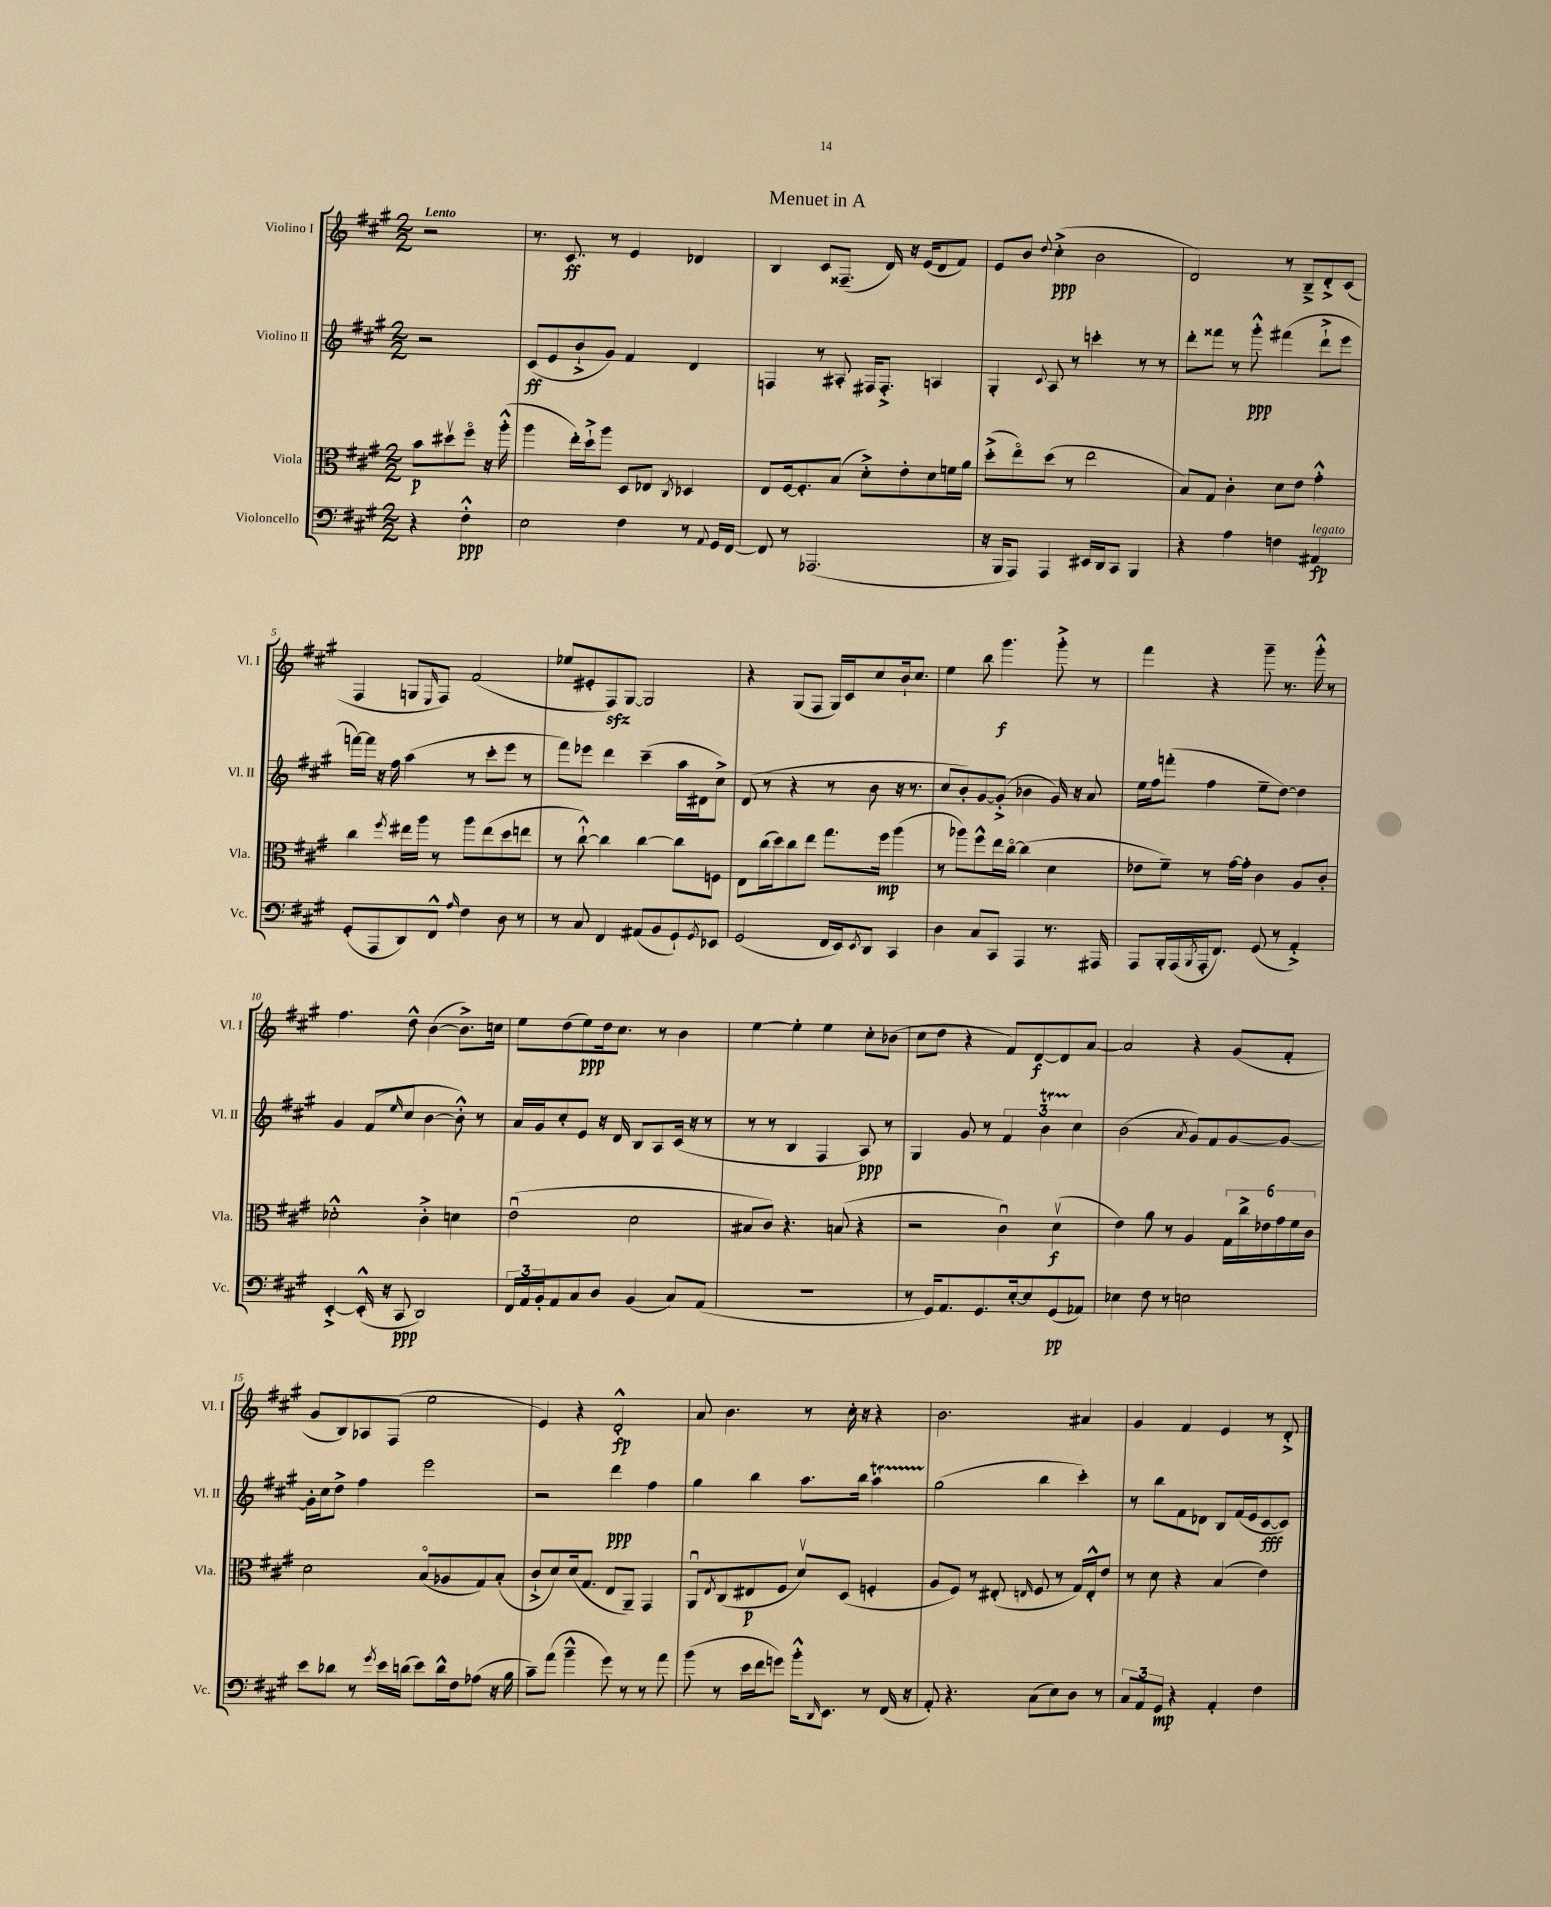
\header { title = "Menuet in A" }
<<
\new StaffGroup <<
\new Staff = "s0" \with { instrumentName = "Violino I" shortInstrumentName = "Vl. I" } {
    \clef treble \key a \major \numericTimeSignature \time 2/2 \partial 2 \tempo "Lento"
    r2 |
    r8. cis'8.\ff r8 e'4 des'4 |
    b4 cis'8 fisis8.--( d'16) r16 e'16( d'8 fis'8) |
    e'8 b'8 \appoggiatura { d''8 } cis''4-.->\ppp( b'2 |
    d'2) r8 b8---> d'8-.-> cis'8( |
    fis4 g8 \grace { e16 } fis8) fis'2( |
    ees''8 eis'8-. fis8\sfz) gis8~ gis2 |
    r4 gis8( fis8 gis16) cis'16 cis''8 b'16-! cis''8. |
    e''4 b''8 gis'''4.\f gis'''8-.-> r8 |
    fis'''4 r4 gis'''8-- r8. gis'''16-.-^ r8 |
    fis''4. d''8-^ b'4~( b'8.->) c''16 |
    e''8 d''8( e''8\ppp) d''16 cis''8. r8 b'4 |
    e''4~ e''4-. e''4 cis''8-. bes'8( |
    cis''8 d''8 r4 fis'8) d'8~\f d'8 a'8~ |
    a'2 r4 gis'8( fis'8-. |
    gis'8 b8) aes8 fis8( e''2 |
    e'4) r4 d'2-.-^\fp |
    a'8 b'4. r8 cis''16-. r16 r4 |
    b'2. ais'4 |
    gis'4 fis'4 e'4 r8 d'8-.-> \bar "|." |
}
\new Staff = "s1" \with { instrumentName = "Violino II" shortInstrumentName = "Vl. II" } {
    \clef treble \key a \major \numericTimeSignature \time 2/2 \partial 2
    r2 |
    cis'8\ff( e'8 b'8-!-> gis'8) fis'4 d'4 |
    f4 r8 ais8-. fis16 fis8.-.-> a4 |
    gis4-. \appoggiatura { cis'8 } a8 r8 c'''4-. r8 r8 |
    d'''8-. fisis'''8 r8 gis'''8-.-^\ppp fis'''4( d'''8-!-> e'''8 |
    f'''16~) f'''16 r16 fis''16 a''4( r8 cis'''8-. e'''8 r8 |
    fis'''8) ees'''8 d'''4 cis'''4--( a''16 dis'16 cis''8->) |
    d'8( r8 r4 r8 b'8 r16 r8. |
    cis''8 b'8-.) gis'8~ gis'8-.->( bes'4 gis'16) r16 a'8 |
    e''16 fis''16 f'''8-.( fis''4 e''8-- d''8~) d''4 |
    gis'4 fis'8( \grace { e''16 } cis''8 b'4~ b'8-.-^) r8 |
    a'16 gis'16 cis''8-. e'8 r16 d'16 b8 a8 cis'16( r16 r8 |
    r8 r8 b4 fis4 a8\ppp) r8 |
    gis4 gis'8 r8 \tuplet 3/2 { fis'4 b'4\startTrillSpan cis''4\stopTrillSpan } |
    b'2( \acciaccatura { a'8 } gis'8) fis'8 gis'8~ gis'8~ |
    gis'16-. cis''16 d''8-> fis''4 e'''2 |
    r2 d'''4\ppp fis''4 |
    gis''4 b''4 a''8. b''16 a''4\startTrillSpan |
    gis''2\stopTrillSpan( b''4 cis'''4-.) |
    r8 b''8 fis'8 des'8 b8 fis'16( e'16 cis'8~\fff cis'8) \bar "|." |
}
\new Staff = "s2" \with { instrumentName = "Viola" shortInstrumentName = "Vla." } {
    \clef alto \key a \major \numericTimeSignature \time 2/2 \partial 2
    b'8\p dis''8\upbow fis''8\flageolet r16 a''16-.-^( |
    a''4 e''16-.) d''16-!-> a''8 d8 ees8 \acciaccatura { cis8 } des4 |
    e8 fis16~ fis8.-. b8( d'8-.->) e'8-. d'8 f'16 a'16 |
    d''8-.->( e''8\flageolet) d''8( r8 e''2 |
    b8) gis8 cis'4-. d'8 e'8 gis'4-.-^ |
    cis''4 \acciaccatura { fis''8 } eis''16 a''16 r8 a''8 eis''8( d''8 e''8 |
    r8 cis''8~-!-^) cis''4 cis''4~ cis''8 f8 |
    e8 cis''16( d''16) cis''8 e''8 gis''8. fis''16\mp a''4( |
    r8 aes''8) fis''8-^ e''16 cis''16~\flageolet cis''4( d'4 |
    ees'8 fis'8--) r8 gis'16~ gis'16-. cis'4 a8 cis'8-. |
    des'2-.-^ cis'4-.-> d'4 |
    e'2\downbow( d'2 |
    bis8 cis'8) r4. b8( r4 |
    r2 cis'4\downbow) d'4\upbow\f( |
    e'4) a'8 r8 a4 \tuplet 6/4 { gis16 cis''16-> ees'16 gis'16 fis'16 cis'16 } |
    d'2 b8\flageolet( aes8 gis8) b8-.( |
    cis'8-!-> d'8) d'16( gis8. e8 a,8--) gis,4 |
    a,8\downbow \acciaccatura { e8 } cis8( eis8\p fis8 d'8\upbow) d8( f4-. |
    a8 fis8) r8 eis8-.( \grace { e16 } fis8 r8 gis16) e16-.-^ e'8 |
    r8 d'8 r4 b4( e'4) \bar "|." |
}
\new Staff = "s3" \with { instrumentName = "Violoncello" shortInstrumentName = "Vc." } {
    \clef bass \key a \major \numericTimeSignature \time 2/2 \partial 2
    r4 fis4-.-^\ppp |
    e2 fis4 r8 \appoggiatura { a,8 } gis,16 fis,16~ |
    fis,8 r8 aes,,2.( |
    r16 b,,16 a,,8) a,,4 eis,16 d,16 cis,8 b,,4 |
    r4 a4 f4 ais,4\fp^\markup { \italic "legato" } |
    gis,8-.( a,,8 d,8) fis,8-^ \grace { a16 } fis4 d8 r8 |
    r8 cis8 fis,4 ais,8( b,8 gis,8-!) \acciaccatura { gis,8 } ees,8 |
    gis,2( fis,16 e,16) \acciaccatura { e,8 } d,8 cis,4 |
    d4 cis8 cis,8 a,,4 r8. ais,,16 |
    a,,8 b,,16-. a,,16( \acciaccatura { b,,8 } a,,16-. fis,8.) gis,8( r8 a,4-.->) |
    e,4~-.-> e,16-.-^( r16 cis,8\ppp d,2) |
    \tuplet 3/2 { fis,16 a,16 b,16-. } a,8 cis8 d8 b,4( cis8) a,8( |
    R1 |
    r8 gis,16) a,8. gis,8. e16~-. e8 gis,8\pp( aes,8) |
    ees4 fis8 r8 e2 |
    e'8 des'8 r8 \acciaccatura { gis'8 } e'16 d'16( e'8) d'16-^ fis16 aes8( r16 b16 |
    cis'8--) a'8( b'4---^ gis'8) r8 r8 a'8 |
    b'8( r8 e'16 fis'16 g'8) b'16-.-^ \grace { d,16 } e,8. r8 fis,16( r16 |
    a,8-.) r4. cis8( e8) d8 r8 |
    \tuplet 3/2 { cis8 a,8 gis,8\mp } r4 a,4-. fis4 \bar "|." |
}
>>
>>
